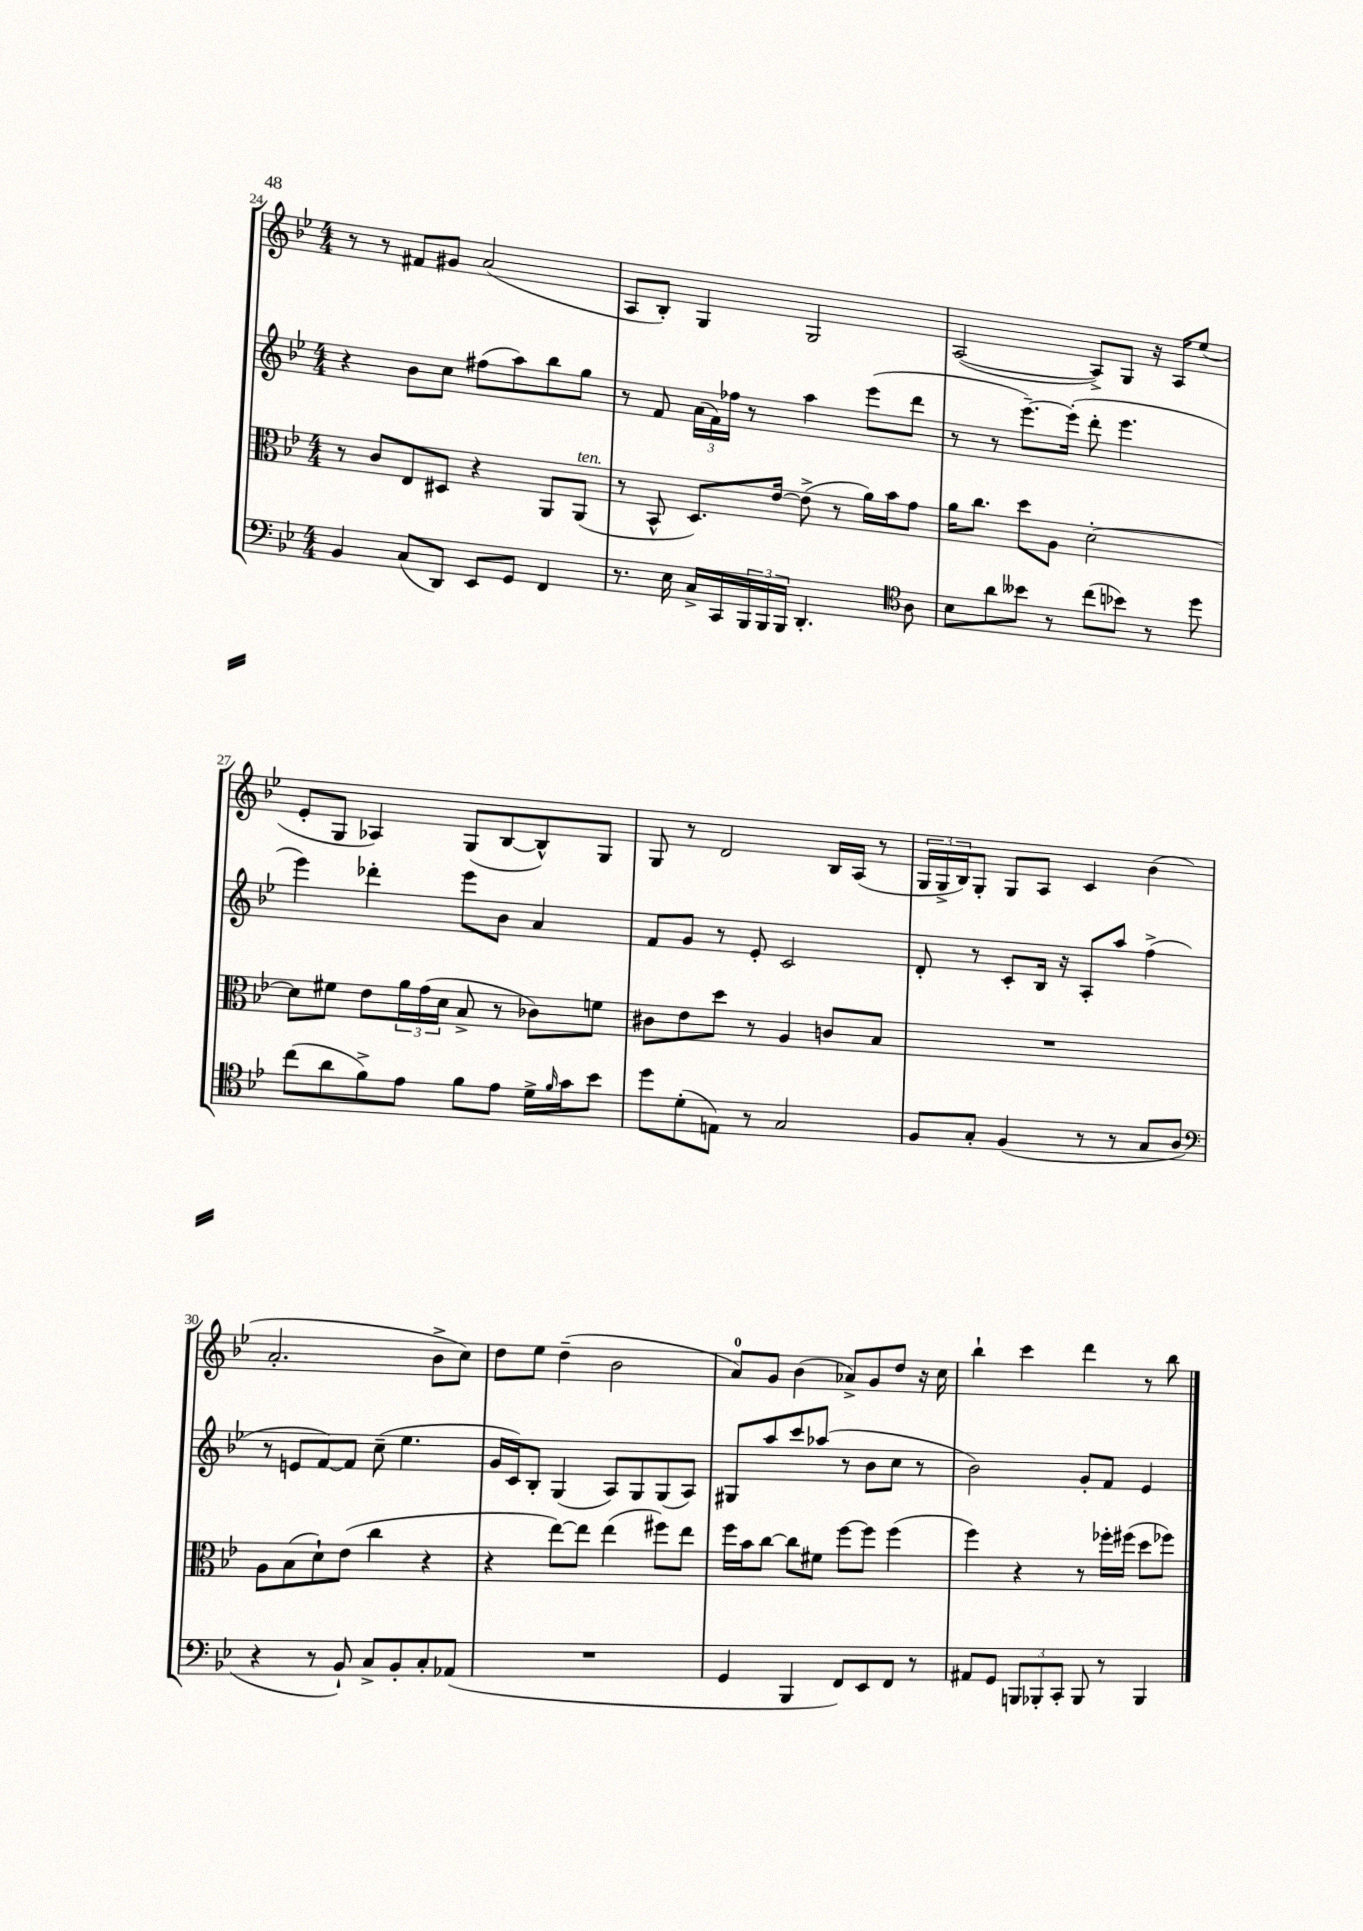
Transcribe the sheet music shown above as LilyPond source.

<<
\new StaffGroup <<
\new Staff = "s0" {
    \clef treble \key bes \major \numericTimeSignature \time 4/4
    r8 r8 fis'8 gis'8 a'2( |
    a8 bes8-.) g4 g2 |
    a2~( a8->) g8 r16 a16 ees''8( |
    ees'8-. g8 aes4) g8( bes8~ bes8-^) g8 |
    g8 r8 d'2 bes16 a16( r8 |
    \tuplet 3/2 { g16 g16-> bes16) } g8-. g8 a8 c'4 bes'4( |
    a'2.-. bes'8-> c''8) |
    d''8 ees''8 d''4--( bes'2 |
    a'8-0) g'8 bes'4( aes'8->) g'8 d''8 r16 c''16 |
    bes''4-! c'''4 d'''4 r8 bes''8 \bar "|." |
}
\new Staff = "s1" {
    \clef treble \key bes \major \numericTimeSignature \time 4/4
    r4 bes'8 c''8 fis''8( a''8) bes''8 g''8 |
    r8 f'8 \tuplet 3/2 { a'16( f'16) fes''16 } r8 a''4 ees'''8( d'''8 |
    r8 r8 ees'''8.~--) ees'''16-.( d'''8-. ees'''4. |
    ees'''4) des'''4-. ees'''8 bes'8 a'4 |
    f'8 g'8 r8 ees'8-. c'2 |
    d'8-. r8 c'8-. bes16 r16 a8-. a''8 f''4->( |
    r8 e'8 f'8~) f'8 c''8--( ees''4. |
    g'16 c'16) bes8-. g4( a8) g8 g8( a8) |
    gis8 a''8 c'''8 aes''8( r8 bes'8 c''8 r8 |
    bes'2) g'8-. f'8 ees'4 \bar "|." |
}
\new Staff = "s2" {
    \clef alto \key bes \major \numericTimeSignature \time 4/4
    r8 c'8 ees8 dis8 r4 a,8 a,8^\markup { \italic "ten." }( |
    r8 bes,8-^ d8.) ees'16~ ees'8->( r8 a'16) bes'16 g'8 |
    a'16 c''8. d''8 a8 d'2~-. |
    d'8 fis'8 ees'8 \tuplet 3/2 { a'16 g'16( d'16 } bes8-> r8 ces'8) f'8 |
    cis'8 ees'8 d''8 r8 a4 c'8 bes8 |
    R1 |
    a8 bes8( d'8-!) ees'8( c''4 r4 |
    r4 ees''8~) ees''8 ees''4( fis''8) ees''8 |
    f''16 bes'16 c''8~ c''8 fis'8 f''8~ f''8 f''4( |
    f''4) r4 r8 fes''16-. fis''16( d''8 fes''8) \bar "|." |
}
\new Staff = "s3" {
    \clef bass \key bes \major \numericTimeSignature \time 4/4
    bes,4 c8( d,8) ees,8 g,8 f,4 |
    r8. ees16 c16-> c,16 \tuplet 3/2 { bes,,16 bes,,16 bes,,16 } d,4.-. \clef tenor a8 |
    bes8 a'8 beses'8 r8 c''8( bes'8) r8 d''8 |
    c''8( a'8 f'8->) ees'8 f'8 ees'8 d'16-> \grace { f'16 } g'16 bes'8 |
    d''8 d'8-.( e8) r8 g2 |
    f8 g8-. f4( r8 r8 g8 a8 |
    \clef bass r4 r8 bes,8-!) c8-> bes,8-. c8-. aes,8( |
    R1 |
    g,4 bes,,4 f,8) ees,8 f,8 r8 |
    ais,8 g,8 \tuplet 3/2 { b,,8 bes,,8-. c,8-. } bes,,8 r8 bes,,4 \bar "|." |
}
>>
>>
\layout { \context { \Score currentBarNumber = #24 } }
